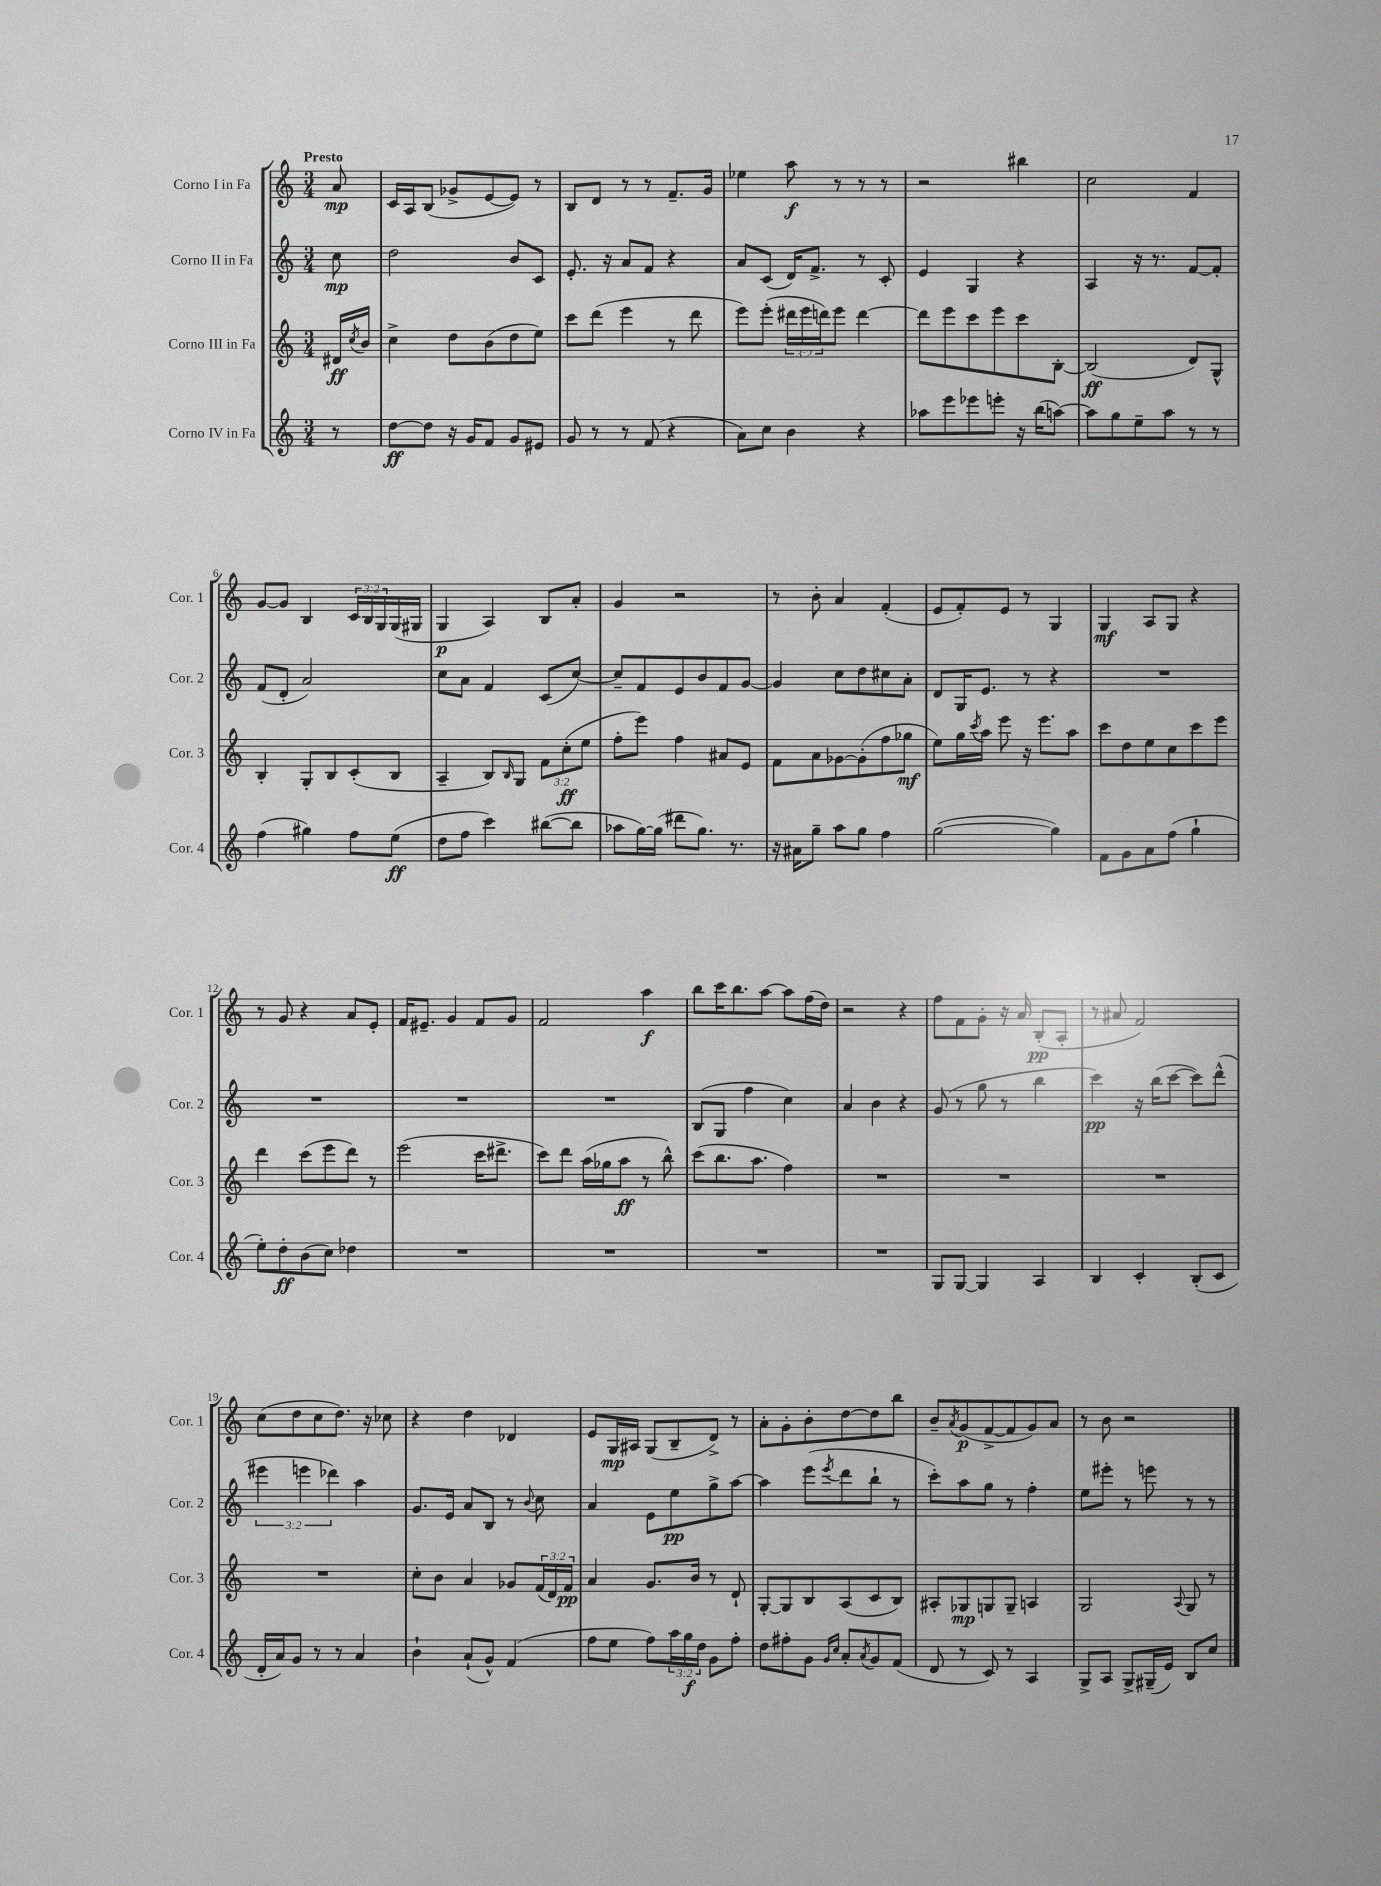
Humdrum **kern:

**kern	**dynam	**kern	**dynam	**kern	**dynam	**kern	**dynam
*part4	*part4	*part3	*part3	*part2	*part2	*part1	*part1
*staff4	*staff4	*staff3	*staff3	*staff2	*staff2	*staff1	*staff1
*I"Corno IV in Fa	*	*I"Corno III in Fa	*	*I"Corno II in Fa	*	*I"Corno I in Fa	*
*I'Cor. 4	*	*I'Cor. 3	*	*I'Cor. 2	*	*I'Cor. 1	*
*clefG2	*	*clefG2	*	*clefG2	*	*clefG2	*
*k[]	*	*k[]	*	*k[]	*	*k[]	*
*M3/4	*	*M3/4	*	*M3/4	*	*M3/4	*
=	=	=	=	=	=	=	=
!	!	!	!	!	!	!LO:TX:a:B:t=Presto	!
8r	.	16d#X/LL	ff	8cc\	mp	8a/	mp
.	.	8qcc/	.	.	.	.	.
.	.	16b/JJ	.	.	.	.	.
=1	=1	=1	=1	=1	=1	=1	=1
[8dd\L	ff	4cc^\	.	2dd\	.	16c/LL	.
.	.	.	.	.	.	16A/J	.
8dd\J]	.	.	.	.	.	(8B/J	.
16r	.	8dd\L	.	.	.	8g-X^/L	.
16g/KL	.	.	.	.	.	.	.
8f/J	.	(8b\	.	.	.	[8e/	.
8g/L	.	8dd\	.	8b/L	.	8e/J])	.
8e#X/J	.	8ee\J)	.	8c/J	.	8r	.
=2	=2	=2	=2	=2	=2	=2	=2
8g/	.	8ccc\L	.	8.e'/	.	8B/L	.
8r	.	(8ddd\J	.	.	.	8d/J	.
.	.	.	.	16r	.	.	.
8r	.	4eee\	.	8a/L	.	8r	.
(8f/	.	.	.	8f/J	.	8r	.
4r	.	8r	.	4r	.	8.f~/L	.
.	.	8ddd\	.	.	.	.	.
.	.	.	.	.	.	16g/Jk	.
=3	=3	=3	=3	=3	=3	=3	=3
8a\L)	.	8eee\L)	.	8a/L	.	4ee-X\	.
8cc\J	.	(8eee'\J	.	(8c/J	.	.	.
4b\	.	24ddd#X\LL	.	16d/KL)	.	8aa\	f
.	.	24eee\	.	.	.	.	.
.	.	.	.	8.f^/J	.	.	.
.	.	24dddn\J)	.	.	.	.	.
.	.	8eee\J	.	.	.	8r	.
4r	.	[4ddd\	.	8r	.	8r	.
.	.	.	.	8c'/	.	8r	.
=4	=4	=4	=4	=4	=4	=4	=4
8aa-X\L	.	8ddd\L]	.	4e/	.	2r	.
8eee\	.	8eee\	.	.	.	.	.
8eee-X\	.	8ccc\	.	4G/	.	.	.
8eeen'\J	.	8eee\	.	.	.	.	.
16r	.	8ccc\	.	4r	.	4bb#X\	.
(16bb\KL	.	.	.	.	.	.	.
[8aan\J)	.	[8B'\J	.	.	.	.	.
=5	=5	=5	=5	=5	=5	=5	=5
8aa\L]	.	(2B/]	ff	4A/	.	2cc\	.
8gg\	.	.	.	.	.	.	.
8ee~\	.	.	.	16r	.	.	.
.	.	.	.	8.r	.	.	.
8aa\J	.	.	.	.	.	.	.
8r	.	8d/L)	.	[8f/L	.	4f/	.
8r	.	8G^^/J	.	8f'/J]	.	.	.
!!LO:LB:g=z
=6	=6	=6	=6	=6	=6	=6	=6
(4ff\	.	4B'/	.	(8f/L	.	[8g/L	.
.	.	.	.	8d'/J	.	8g/J]	.
4gg#X\)	.	8G'/L	.	2a/)	.	4B/	.
.	.	8B/	.	.	.	.	.
8ff\L	.	(8c'/	.	.	.	24c/LL	.
.	.	.	.	.	.	24B/	.
.	.	.	.	.	.	24G/	.
(8ee\J	ff	8B/J	.	.	.	(16G/	.
.	.	.	.	.	.	16G#X/JJ	.
=7	=7	=7	=7	=7	=7	=7	=7
8dd\L	.	4A~/	.	8cc\L	.	4G/	p
8ff\J	.	.	.	8a\J	.	.	.
4ccc\)	.	8B/L)	.	4f/	.	4A/)	.
.	.	16qqB/	.	.	.	.	.
.	.	8G/J	.	.	.	.	.
([8bb#X\L	.	12f\L	.	(8c/L	.	8B/L	.
.	.	(12cc'\	ff	.	.	.	.
8bb#\J]	.	.	.	[8cc/J)	.	8a'/J	.
.	.	12ee\J	.	.	.	.	.
=8	=8	=8	=8	=8	=8	=8	=8
8aa-X\L	.	8ff'\L	.	8cc~/L]	.	4g/	.
[16gg\L)	.	8eee\J)	.	8f/	.	.	.
(16gg\JJ]	.	.	.	.	.	.	.
8ddd#X\L	.	4ff\	.	8e/	.	2r	.
8.gg\J)	.	.	.	8b/	.	.	.
.	.	8a#X/L	.	8f/	.	.	.
8.r	.	.	.	.	.	.	.
.	.	8e/J	.	[8g/J	.	.	.
=9	=9	=9	=9	=9	=9	=9	=9
16r	.	8f\L	.	4g/]	.	8r	.
16a#X\KL	.	.	.	.	.	.	.
8gg~\J	.	8a\	.	.	.	8b'\	.
8aa\L	.	[8g-X\	.	8cc\L	.	4a/	.
8gg\J	.	(8g-'\]	.	8dd\	.	.	.
4ff\	.	8ff\	.	8cc#X\	.	(4f'/	.
.	.	8gg-X\J	mf	8a'\J	.	.	.
=10	=10	=10	=10	=10	=10	=10	=10
([2gg\	.	8ee\L)	.	8d/L	.	8e/L	.
.	.	16gg\L	.	16G/K	.	8f'/)	.
.	.	8qccc/	.	.	.	.	.
.	.	16aa\JJ	.	8.e/J	.	.	.
.	.	8eee\	.	.	.	8e/J	.
.	.	16r	.	8r	.	8r	.
.	.	8.eee\L	.	.	.	.	.
4gg\])	.	.	.	4r	.	4G/	.
.	.	8aa\J	.	.	.	.	.
=11	=11	=11	=11	=11	=11	=11	=11
8f\L	.	8ccc\L	.	2.r	.	4G/	mf
8g\	.	8dd\	.	.	.	.	.
8a\	.	8ee\	.	.	.	8A/L	.
(8ff\J	.	8cc\	.	.	.	8G/J	.
4gg`\	.	8ccc\	.	.	.	4r	.
.	.	8eee\J	.	.	.	.	.
!!LO:LB:g=z
=12	=12	=12	=12	=12	=12	=12	=12
8ee'\L)	.	4ddd\	.	2.r	.	8r	.
8dd'\	ff	.	.	.	.	8g/	.
(8b\	.	(8ccc\L	.	.	.	4r	.
8cc\J)	.	8eee\	.	.	.	.	.
4dd-X\	.	8ddd\J)	.	.	.	8a/L	.
.	.	8r	.	.	.	8e'/J	.
=13	=13	=13	=13	=13	=13	=13	=13
2.r	.	(2eee\	.	2.r	.	16f/KL	.
.	.	.	.	.	.	8.e#X~/J	.
.	.	.	.	.	.	4g/	.
.	.	16ccc\KL	.	.	.	8f/L	.
.	.	8.ddd#X^\J	.	.	.	.	.
.	.	.	.	.	.	8g/J	.
=14	=14	=14	=14	=14	=14	=14	=14
2.r	.	8ccc\L)	.	2.r	.	2f/	.
.	.	8ddd\J	.	.	.	.	.
.	.	(16aa\LL	.	.	.	.	.
.	.	16gg-X\J	.	.	.	.	.
.	.	8aa\J	ff	.	.	.	.
.	.	8r	.	.	.	4aa\	f
.	.	8bb^^\)	.	.	.	.	.
=15	=15	=15	=15	=15	=15	=15	=15
2.r	.	(8ccc\L	.	(8B/L	.	8bb\L	.
.	.	8.bb\	.	8G/J	.	16ccc\K	.
.	.	.	.	.	.	8.bb\	.
.	.	.	.	4ff\	.	.	.
.	.	8.aa\J	.	.	.	.	.
.	.	.	.	.	.	[8aa\J	.
.	.	4ff\)	.	4cc\)	.	8aa\L]	.
.	.	.	.	.	.	(16ff\L	.
.	.	.	.	.	.	16dd\JJ)	.
=16	=16	=16	=16	=16	=16	=16	=16
2.r	.	2.r	.	4a/	.	2r	.
.	.	.	.	4b\	.	.	.
.	.	.	.	4r	.	4r	.
=17	=17	=17	=17	=17	=17	=17	=17
8G/L	.	2.r	.	(8g/	.	8ff\L	.
[8G/J	.	.	.	8r	.	8f\	.
4G/]	.	.	.	8gg\	.	8g'\J	.
.	.	.	.	8r	.	16r	.
.	.	.	.	.	.	16a/	.
4A/	.	.	.	4bb\	.	(8B'/L	pp
.	.	.	.	.	.	8A'/J	.
=18	=18	=18	=18	=18	=18	=18	=18
4B/	.	2.r	.	4ccc\)	pp	8r	.
.	.	.	.	.	.	8a#X/	.
4c'/	.	.	.	16r	.	2f/)	.
.	.	.	.	(16bb\KL	.	.	.
.	.	.	.	[8ccc\J	.	.	.
(8B'/L	.	.	.	8ccc\L])	.	.	.
8c/J	.	.	.	(8ddd^^\J	.	.	.
!!LO:LB:g=z
=19	=19	=19	=19	=19	=19	=19	=19
16d'/LL	.	2.r	.	6eee#X\	.	(8cc\L	.
16a/J)	.	.	.	.	.	.	.
8g/J	.	.	.	.	.	8dd\	.
.	.	.	.	6eeen\	.	.	.
8r	.	.	.	.	.	8cc\	.
.	.	.	.	6ddd-X\)	.	.	.
8r	.	.	.	.	.	8.dd\J)	.
4a/	.	.	.	4aa\	.	.	.
.	.	.	.	.	.	16r	.
.	.	.	.	.	.	8cc-X\	.
=20	=20	=20	=20	=20	=20	=20	=20
4b`\	.	8cc'\L	.	8.g/L	.	4r	.
.	.	8b\J	.	.	.	.	.
.	.	.	.	16e/Jk	.	.	.
(8a`/L	.	4a/	.	8a/L	.	4dd\	.
8g^^/J)	.	.	.	8B/J	.	.	.
(4f/	.	8g-X/L	.	8r	.	4d-X/	.
.	.	.	.	8qqb/	.	.	.
.	.	(24f/L	.	8cc\	.	.	.
.	.	24d/)	.	.	.	.	.
.	.	24f/JJ	pp	.	.	.	.
=21	=21	=21	=21	=21	=21	=21	=21
8ff\L	.	4a/	.	4a/	.	8e/L	.
8ee\J	.	.	.	.	.	16G/L	mp
.	.	.	.	.	.	16A#X/JJ	.
8ff\L)	.	8.g/L	.	8e\L	.	(8G/L	.
24aa\L	.	.	.	8ee\	pp	8B~/	.
24gg\	f	.	.	.	.	.	.
.	.	16b/Jk	.	.	.	.	.
24dd\JJ	.	.	.	.	.	.	.
8g\L	.	8r	.	8gg^\	.	8d^/J)	.
8ff'\J	.	8d`/	.	[8aa\J	.	8r	.
=22	=22	=22	=22	=22	=22	=22	=22
8dd\L	.	[8G'/L	.	4aa\]	.	8a'\L	.
8ff#X'\	.	8G/]	.	.	.	8g'\	.
8g\J	.	8B/	.	(8eee\L	.	8b'\	.
16qqg/LL	.	.	.	.	.	.	.
16qqcc/JJ	.	.	.	8qeee/	.	.	.
8a'/L	.	(8A/	.	8ddd\	.	[8dd\	.
8qa/	.	.	.	.	.	.	.
8g/	.	8c/	.	8bb`\J	.	8dd\]	.
(8f/J	.	8B/J)	.	8r	.	8bb\J	.
=23	=23	=23	=23	=23	=23	=23	=23
8d/	.	8A#X'/L	.	8ccc'\L)	.	8b~/L	.
.	.	.	.	.	.	8qa/	.
8r	.	8G-X/	mp	8aa\	.	(8g/	p
8c/)	.	8Gn/	.	8gg\J	.	[8f^/	.
8r	.	8G~/J	.	8r	.	8f/]	.
4A/	.	4An/	.	4ff'\	.	8g/)	.
.	.	.	.	.	.	8a/J	.
=24	=24	=24	=24	=24	=24	=24	=24
8G^/L	.	2G/	.	8ee\L	.	8r	.
8A/J	.	.	.	8eee#X'\J	.	8b\	.
8G^/L	.	.	.	8r	.	2r	.
(16G#X~/L	.	.	.	8eeen\	.	.	.
16e/JJ)	.	.	.	.	.	.	.
.	.	8qqA/	.	.	.	.	.
8B/L	.	8G/	.	8r	.	.	.
8cc/J	.	8r	.	8r	.	.	.
==	==	==	==	==	==	==	==
*-	*-	*-	*-	*-	*-	*-	*-
